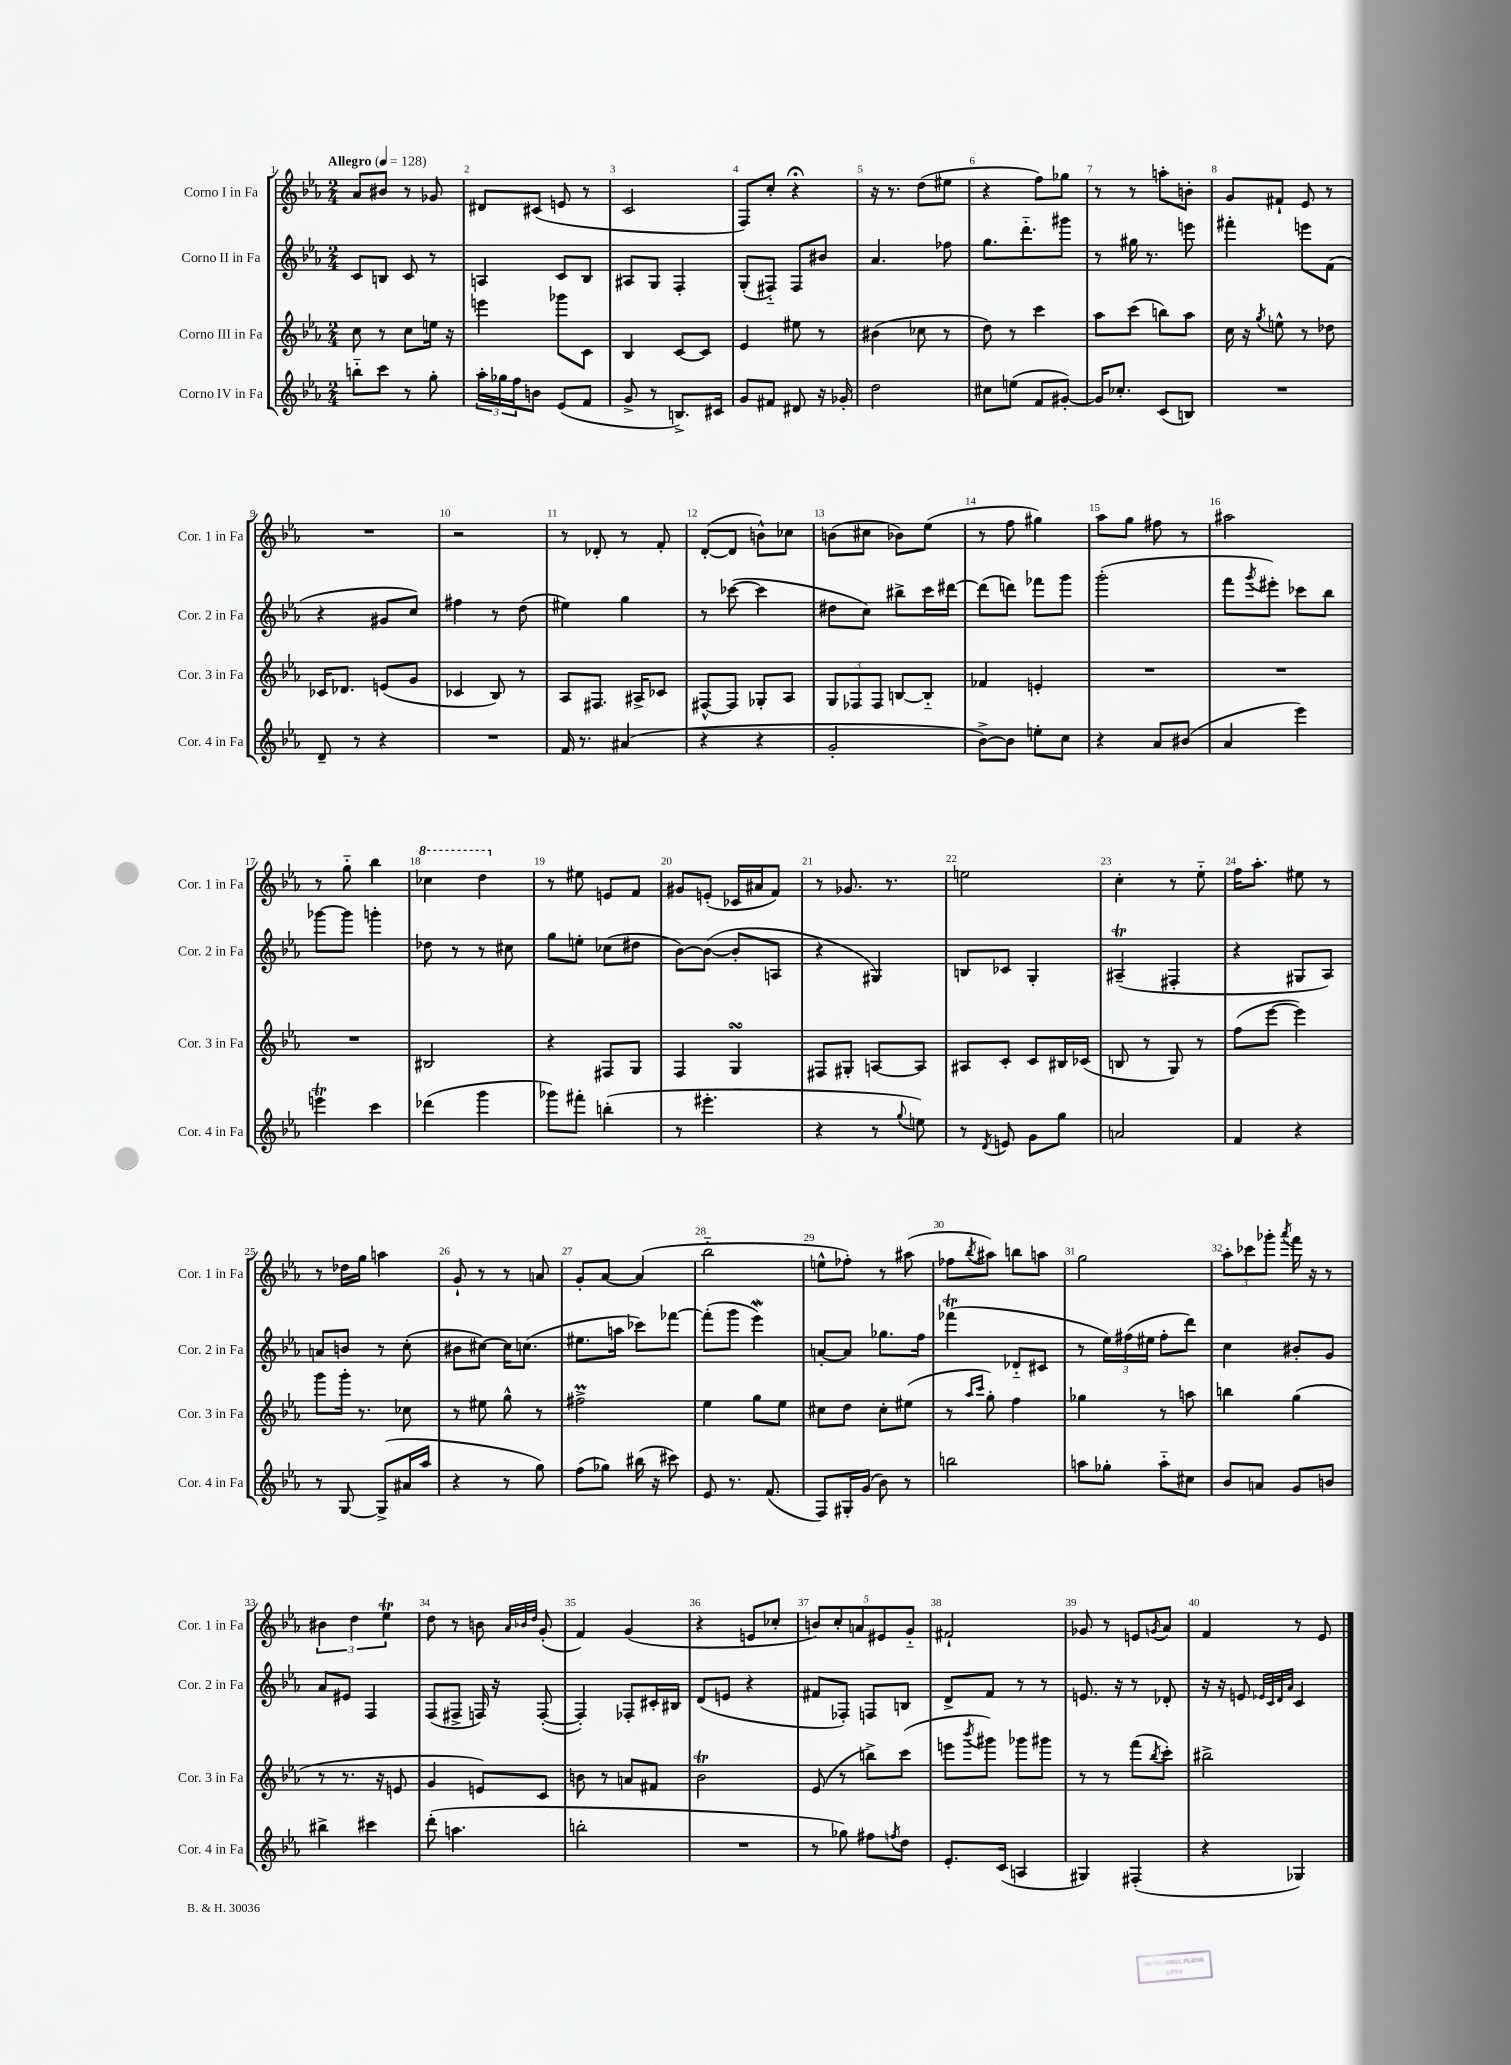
<<
\new StaffGroup <<
\new Staff = "s0" \with { instrumentName = "Corno I in Fa" shortInstrumentName = "Cor. 1 in Fa" } {
    \clef treble \key ees \major \numericTimeSignature \time 2/4 \tempo "Allegro" 4 = 128
    aes'8 bis'8 r8 ges'8 |
    dis'8 cis'8( e'8 r8 |
    c'2 |
    f8) c''8-. r4\fermata |
    r16 r8. d''8( eis''8 |
    r4 f''8) ges''8 |
    r8 r8 a''8-. b'8-. |
    g'8 fis'8-! ees'8 r8 |
    R2 |
    r2 |
    r8 des'8-. r8 f'8-. |
    d'8~-.( d'8 b'8-^) ces''8 |
    b'8( cis''8 bes'8) ees''8( |
    r8 f''8 gis''4) |
    aes''8 g''8 fis''8 r8 |
    ais''2 |
    r8 g''8-_ bes''4 |
    \ottava #1 ces'''4 d'''4 \ottava #0 |
    r8 eis''8 e'8 f'8 |
    gis'8 e'8-.( ces'16 ais'16 f'8) |
    r8 ges'8. r8. |
    e''2 |
    c''4-. r8 ees''8-_ |
    f''16 aes''8.-. eis''8 r8 |
    r8 des''16 g''16 a''4 |
    g'8-! r8 r8 a'8 |
    g'8-. aes'8~ aes'4( |
    bes''2-_ |
    e''8-^ fes''8-.) r8 ais''8( |
    fes''8 \acciaccatura { bes''8 } ais''8) b''8 a''8 |
    g''2 |
    \tuplet 3/2 { aes''8-. ces'''8 ges'''8-. } \acciaccatura { aes'''8 } f'''16 r16 r8 |
    \tuplet 3/2 { bis'4 d''4 ees''4\trill } |
    d''8 r8 b'8 \grace { aes'32 bes'32 d''32 } g'8-.( |
    f'4) g'4( |
    r4 e'8 ces''8-. |
    \tuplet 5/4 { b'8) c''8-. a'8 eis'8 g'8-_ } |
    fis'2-! |
    ges'8 r8 e'8 \acciaccatura { g'8 } aes'8 |
    f'4 r8 ees'8 \bar "|." |
}
\new Staff = "s1" \with { instrumentName = "Corno II in Fa" shortInstrumentName = "Cor. 2 in Fa" } {
    \clef treble \key ees \major \numericTimeSignature \time 2/4
    c'8 b8 c'8 r8 |
    a4 c'8 bes8 |
    ais8 g8 f4-. |
    g8-.( fis8-_) fis8 bis'8 |
    aes'4. fes''8 |
    g''8. d'''8.-_ gis'''8 |
    r8 gis''16 r8. e'''8 |
    fis'''4-. e'''8 f'8( |
    r4 gis'8 c''8) |
    fis''4 r8 d''8( |
    eis''4) g''4 |
    r8 ces'''8~( ces'''4 |
    dis''8 c''8) bis''8-> c'''16 dis'''16~ |
    dis'''8( d'''8) fes'''8 g'''8 |
    g'''2-.( |
    f'''8 \acciaccatura { g'''8 } eis'''8-.) ces'''8 bes''8 |
    ges'''8~ ges'''8 g'''4-. |
    des''8 r8 r8 cis''8 |
    g''8 e''8-. ces''8( dis''8 |
    bes'8~) bes'8~( bes'8-. a8 |
    r4 gis4) |
    b8 ces'8 g4-. |
    ais4--\trill( fis4-. |
    r4 gis8 aes8) |
    a'8 b'8 r8 c''8-.( |
    bis'8 cis''8~) cis''16 c''8.( |
    eis''8. a''16 ces'''8) fes'''8~ |
    fes'''8-.( g'''8 ees'''4\mordent) |
    a'8~-. a'8 ges''8. f''16 |
    fes'''4\trill( des'8-_ cis'8 |
    r8 \tuplet 3/2 { ees''16) fis''16( eis''16 } fis''8-. d'''8) |
    c''4 bis'8-. g'8 |
    aes'8 eis'8 f4 |
    f8( fis8-> f16) r16 f8~-.( |
    f4-.) fes8-. cis'16-. bis16 |
    d'8( e'8 r4 |
    fis'8 fes8-.) f8 b8 |
    d'8-> f'8 r8 r8 |
    e'8. r16 r8 des'8-. |
    r16 r16 e'8 \grace { ees'32 c'32 d'32 aes'32 } c'4 \bar "|." |
}
\new Staff = "s2" \with { instrumentName = "Corno III in Fa" shortInstrumentName = "Cor. 3 in Fa" } {
    \clef treble \key ees \major \numericTimeSignature \time 2/4
    c''8 r8 c''8 e''16 r16 |
    e'''4 ges'''8 c'8 |
    bes4 c'8~ c'8 |
    ees'4 eis''8 r8 |
    bis'4( ces''8 r8 |
    d''8) r8 c'''4 |
    aes''8 c'''8( b''8) aes''8 |
    c''16 r16 \acciaccatura { g''8 } e''8-^ r8 des''8 |
    ces'16 des'8. e'8( g'8 |
    ces'4 bes8) r8 |
    aes8 fis8. ais16-> ces'8 |
    fis8~-^ fis8 ges8-. aes8 |
    \tuplet 3/2 { g8 fes8 fes8 } b8~ b8-_ |
    fes'4 e'4-. |
    R2 |
    R2 |
    R2 |
    bis2 |
    r4 fis8 g8 |
    f4 g4\turn |
    fis8 gis8-. a8~ a8 |
    ais8 c'8-. c'8 bis16 ces'16( |
    b8 r8 g8) r8 |
    f''8( ees'''8~ ees'''4) |
    g'''8 g'''16-. r8. ces''8 |
    r8 eis''8 g''8-^ r8 |
    fis''2->\prall |
    ees''4 g''8 ees''8 |
    cis''8 d''8 cis''8-. eis''8( |
    r8 \grace { aes''16 c'''16 } g''8-.) f''4 |
    ges''4 r8 a''8 |
    b''4 g''4( |
    r8 r8. r16 e'8 |
    g'4 e'8) c'8 |
    b'8 r8 a'8 fis'8 |
    bes'2\trill |
    ees'8( r8 b''8->) c'''8( |
    e'''8 \acciaccatura { bes'''8 } gis'''8) ges'''8 gis'''8 |
    r8 r8 f'''8( \acciaccatura { bes''8 } c'''8-.) |
    bis''2-> \bar "|." |
}
\new Staff = "s3" \with { instrumentName = "Corno IV in Fa" shortInstrumentName = "Cor. 4 in Fa" } {
    \clef treble \key ees \major \numericTimeSignature \time 2/4
    b''8-_ c'''8 r8 g''8-. |
    \tuplet 3/2 { aes''16-. ges''16 f''16 } b'8 ees'8( f'8 |
    g'8-> r8 b8.->) cis'16 |
    g'8 fis'8 dis'8 r16 ges'16-. |
    d''2 |
    cis''8 e''8( f'8 gis'8~-.) |
    gis'16 ces''8.-. c'8( b8) |
    R2 |
    d'8-- r8 r4 |
    R2 |
    f'16 r8. ais'4( |
    r4 r4 |
    g'2-. |
    bes'8~->) bes'8 e''8-. c''8 |
    r4 aes'8 bis'8( |
    aes'4 ees'''4) |
    e'''4\trill c'''4 |
    des'''4( g'''4 |
    ges'''8) fis'''8-. b''4-.( |
    r8 eis'''4.-. |
    r4 r8 \appoggiatura { g''8 } e''8) |
    r8 \acciaccatura { d'8 } e'8 g'8 g''8 |
    a'2 |
    f'4 r4 |
    r8 g8~ g8->( ais'16 aes''16 |
    r4 r8 g''8) |
    f''8( ges''8) bis''16( r16 cis'''8) |
    ees'8 r8. f'8.( |
    f8) gis16-. g'16( bes'8) r8 |
    b''2 |
    a''8 ges''8-. a''8-_ cis''8 |
    bes'8 a'8 g'8 b'8 |
    bis''4-> cis'''4 |
    d'''8-.( a''4. |
    b''2-. |
    R2 |
    r8 ges''8) fis''8 \acciaccatura { f''8 } d''8 |
    ees'8.-. c'16( a4 |
    gis4) fis4-.( |
    r4 ges4) \bar "|." |
}
>>
>>
\layout { \context { \Score \override BarNumber.break-visibility = ##(#f #t #t) barNumberVisibility = #all-bar-numbers-visible } }
